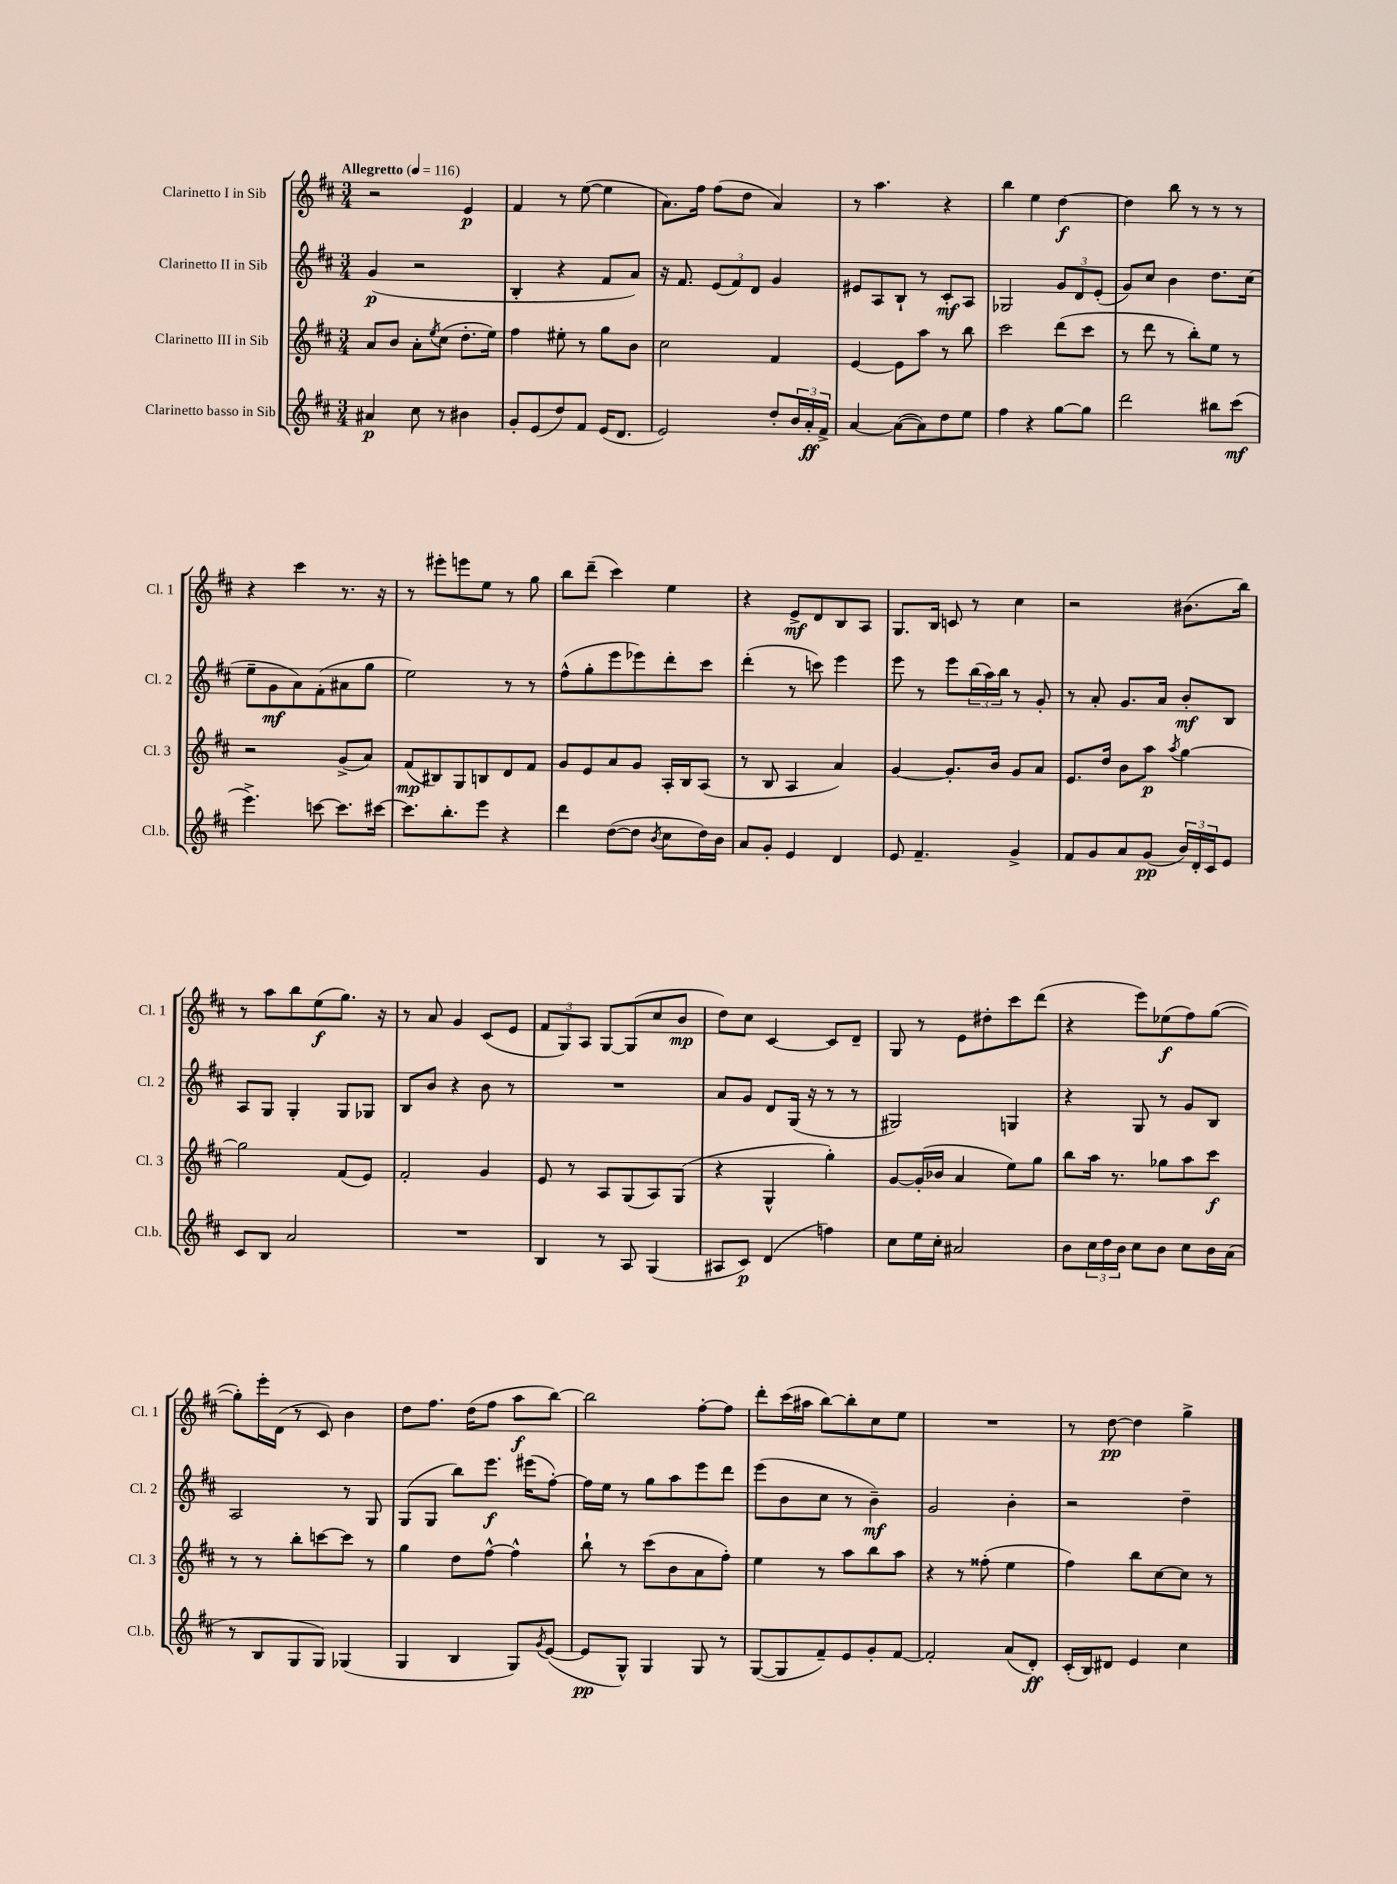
<<
\new StaffGroup <<
\new Staff = "s0" \with { instrumentName = "Clarinetto I in Sib" shortInstrumentName = "Cl. 1" } {
    \clef treble \key d \major \numericTimeSignature \time 3/4 \tempo "Allegretto" 4 = 116
    r2 e'4\p |
    fis'4 r8 e''8~( e''4 |
    a'8.) fis''16 fis''8( d''8 a'4) |
    r8 a''4. r4 |
    b''4 e''4 d''4~\f |
    d''4 b''8 r8 r8 r8 |
    r4 cis'''4 r8. r16 |
    r8 eis'''8-. e'''8 e''8 r8 g''8 |
    b''8 d'''8--( cis'''4) e''4 |
    r4 e'8->\mf d'8 b8 a8 |
    g8. b16 c'8 r8 cis''4 |
    r2 bis'8.( b''16) |
    r8 a''8 b''8 e''8\f( g''8.) r16 |
    r8 a'8 g'4 cis'8( e'8 |
    \tuplet 3/2 { fis'8 g8) a8 } g8~ g8( cis''8 b'8\mp |
    d''8) cis''8 cis'4~ cis'8 d'8-- |
    g8 r8 e'8 dis''8-. cis'''8 d'''8( |
    r4 e'''8) ees''8\f( fis''8) g''8~( |
    g''8-.) e'''16-. d'16( r8 cis'8) b'4 |
    d''8 fis''8. d''16( fis''8 a''8\f b''8~) |
    b''2 fis''8~-. fis''8 |
    d'''8-. cis'''16( ais''16 b''8~) b''8-. cis''8 e''8 |
    R2. |
    r8 d''8~\pp d''4 g''4-> \bar "|." |
}
\new Staff = "s1" \with { instrumentName = "Clarinetto II in Sib" shortInstrumentName = "Cl. 2" } {
    \clef treble \key d \major \numericTimeSignature \time 3/4
    g'4\p( r2 |
    b4-. r4 fis'8 a'8) |
    r16 fis'8. \tuplet 3/2 { e'8( fis'8) d'8 } g'4 |
    eis'8 a8 b8-! r8 cis'8-.\mf a8 |
    ges2 \tuplet 3/2 { g'8 d'8 e'8-.( } |
    g'8) cis''8 b'4 d''8. cis''16( |
    e''8-- g'8\mf a'8) fis'8-.( ais'8 g''8 |
    e''2) r8 r8 |
    fis''8-^( g''8-. e'''8 ees'''8) d'''8-. cis'''8 |
    d'''4-.( r8 c'''8) e'''4 |
    e'''8 r8 e'''8 \tuplet 3/2 { b''16( a''16) b''16 } r8 g'8-. |
    r8 a'8-. g'8. a'16 b'8-.\mf b8 |
    a8 g8 g4-. g8 ges8 |
    b8 b'8 r4 b'8 r8 |
    R2. |
    a'8 g'8 d'8 g16( r16 r8 r8 |
    gis2) g4 |
    r4 g8 r8 g'8 b8 |
    a2 r8 g8 |
    g8( g8 b''8) e'''8.\f eis'''16( fis''8~-.) |
    fis''16 e''16 r8 g''8 a''8 e'''8 d'''8 |
    e'''8( b'8 cis''8 r8 b'4--\mf) |
    g'2 b'4-. |
    r2 d''4-- \bar "|." |
}
\new Staff = "s2" \with { instrumentName = "Clarinetto III in Sib" shortInstrumentName = "Cl. 3" } {
    \clef treble \key d \major \numericTimeSignature \time 3/4
    a'8 b'8 a'8-. \acciaccatura { e''8 } cis''8( d''8.-. e''16) |
    fis''4 eis''8-. r8 g''8 b'8 |
    cis''2 fis'4 |
    e'4~ e'8 a''8 r8 b''8 |
    cis'''2 d'''8( cis'''8 |
    r8 d'''8 r8 b''8-.) e''8 r8 |
    r2 g'8->( a'8) |
    fis'8\mp( bis8) g8 b8 d'8 fis'8 |
    g'8 e'8 a'8 g'8 a16-. b16 a8( |
    r8 b8 a4 a'4) |
    g'4~ g'8.-. b'16 g'8 a'8 |
    e'8. d''16 b'8 a''8\p \acciaccatura { a''8 } g''4~ |
    g''2 fis'8( e'8) |
    fis'2-. g'4 |
    e'8 r8 a8 g8( a8) g8( |
    r4 g4-^ g''4-.) |
    g'8~ g'16-.( bes'16 a'4 e''8) g''8 |
    b''8 a''16 r8. ges''8 a''8 cis'''8\f |
    r8 r8 b''8-. c'''8~ c'''8 r8 |
    g''4 d''8 fis''8~-^ fis''4-^ |
    b''8-! r8 cis'''8( b'8 a'8 fis''8-.) |
    e''4 r8 a''8 b''8 a''8 |
    r4 r8 fisis''8-.( e''4 |
    fis''4) b''8 cis''8~ cis''8 r8 \bar "|." |
}
\new Staff = "s3" \with { instrumentName = "Clarinetto basso in Sib" shortInstrumentName = "Cl.b." } {
    \clef treble \key d \major \numericTimeSignature \time 3/4
    ais'4\p cis''8 r8 bis'4 |
    g'8-. e'8( d''8) fis'8 e'16( d'8. |
    e'2) d''8-. \tuplet 3/2 { b'16 a'16-.\ff fis'16-> } |
    a'4~ a'8~( a'8) d''8 e''8 |
    fis''4 r4 g''8~ g''8 |
    d'''2 bis''8 cis'''8\mf( |
    e'''4.->) c'''8~ c'''8. cis'''16~ |
    cis'''8. b''8.-. e'''8 r4 |
    d'''4 d''8~( d''8 \acciaccatura { b'8 } cis''8 d''16) b'16 |
    a'8 g'8-. e'4 d'4 |
    e'8 fis'4.-- g'4-> |
    fis'8 g'8 a'8 g'8\pp( \tuplet 3/2 { b'16) d'16-. cis'16 } e'8 |
    cis'8 b8 a'2 |
    R2. |
    b4 r8 a8 g4( |
    ais8 cis'8\p) d'4( f''4) |
    cis''8 e''16 cis''16-. ais'2 |
    b'8 \tuplet 3/2 { cis''16 d''16 b'16 } cis''8 b'8 cis''8 b'16 a'16( |
    r8 b8 g8 g8) ges4( |
    g4 b4 g8) \acciaccatura { g'8 } e'8~( |
    e'8\pp g8-^) g4 g8 r8 |
    g8~( g8 fis'8--) e'8 g'8-. fis'8~ |
    fis'2-. a'8( d'8-.\ff) |
    cis'16-.( b16) dis'8 e'4 cis''4 \bar "|." |
}
>>
>>
\layout { \context { \Score \remove "Bar_number_engraver" } }
